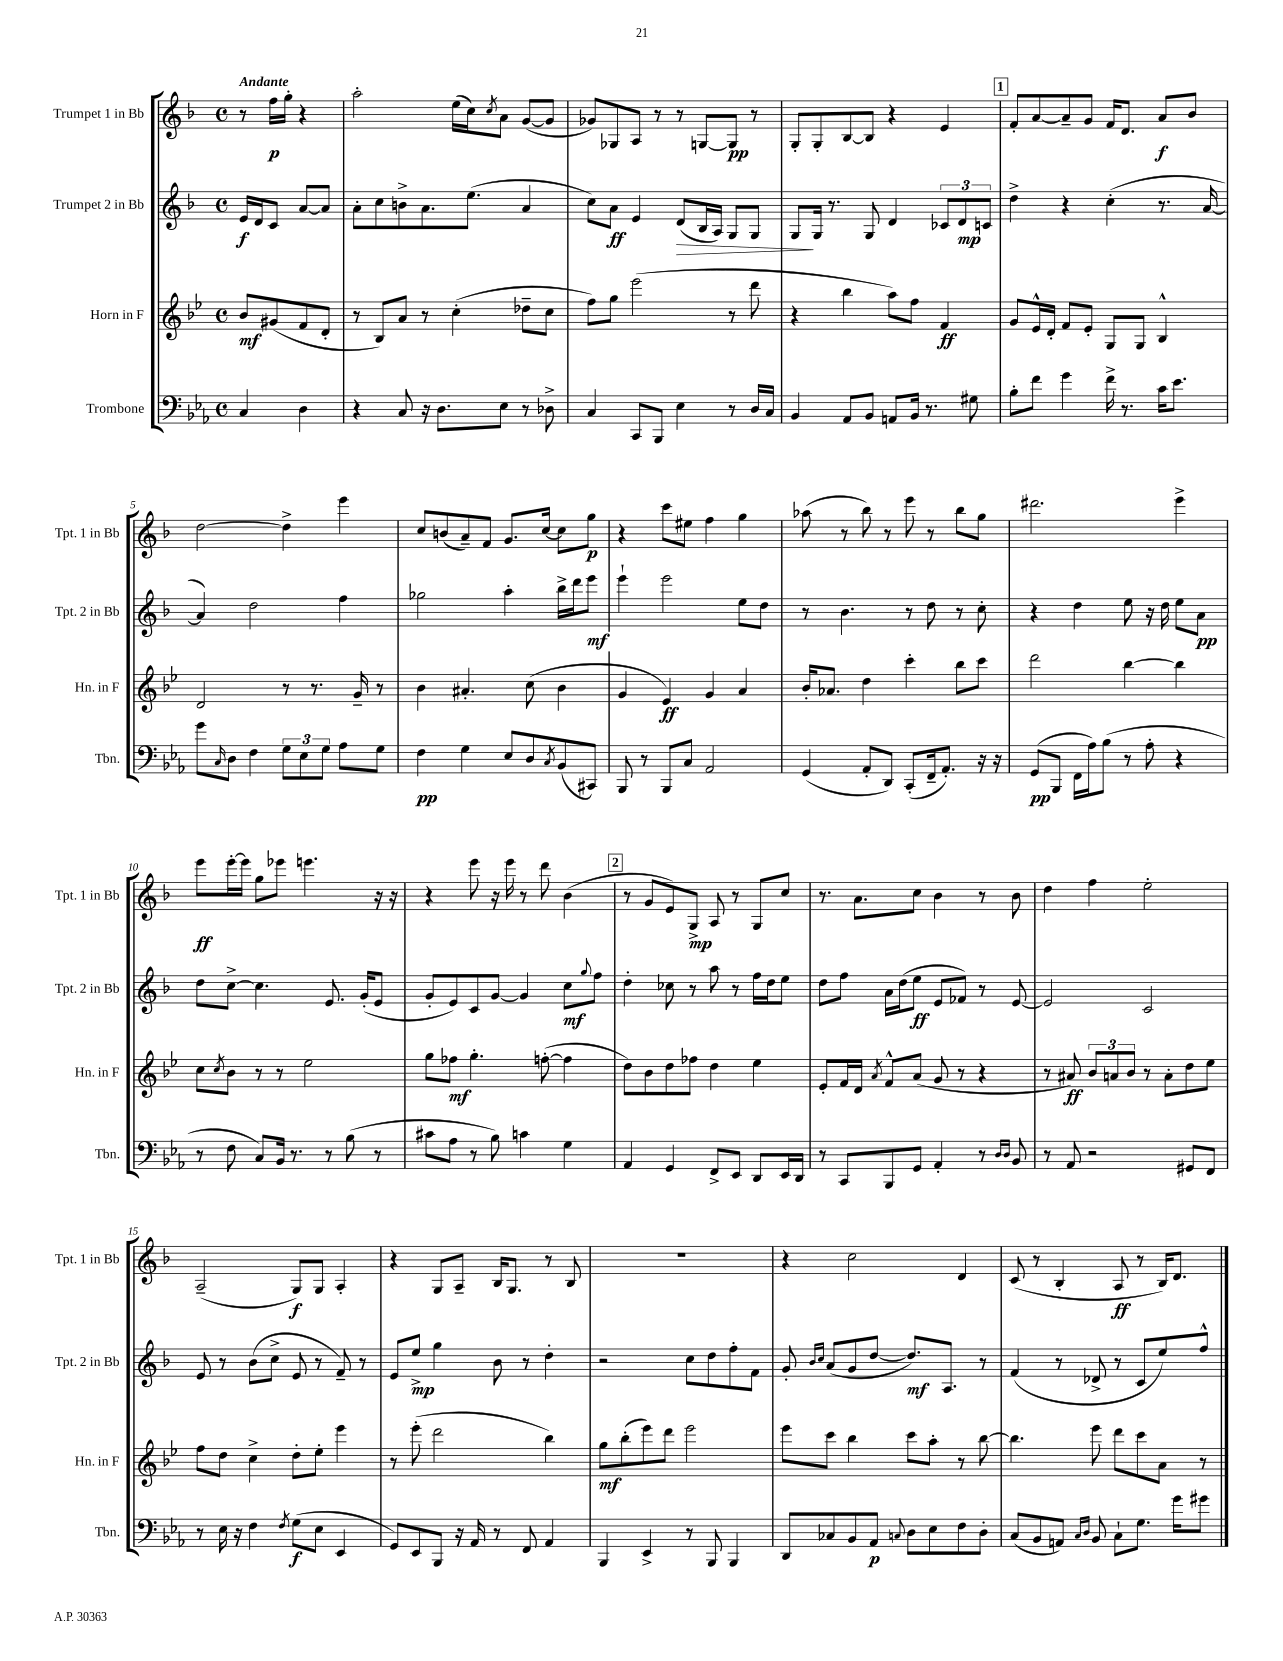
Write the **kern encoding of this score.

**kern	**kern	**kern	**kern
*staff4	*staff3	*staff2	*staff1
*clefF4	*clefG2	*clefG2	*clefG2
*k[b-e-a-]	*k[b-e-]	*k[b-]	*k[b-]
*M4/4	*M4/4	*M4/4	*M4/4
*met(c)	*met(c)	*met(c)	*met(c)
4C	8b-	16e	8r
.	.	16d	.
.	(8g#	8c	16ff
.	.	.	16gg'
4D	8f	[8a	4r
.	8d'	8a]	.
=	=	=	=
4r	8r	8a'	2aa'
.	8B-)	8cc	.
8C	8a	8b^	.
16r	8r	8.a	.
8.D	.	.	.
.	(4cc'	.	(16ee
.	.	(8.ee	16cc)
.	.	.	8qcc
8E-	.	.	8a
8r	8dd-~	4a	([8g
8D-^	8cc	.	8g]
=	=	=	=
4C	8ff)	8cc)	8g-)
.	8gg	8a	8G-
8CC	(2eee-	4e	8A
8BBB-	.	.	8r
4E-	.	(8d	8r
.	.	16B-	[8G
.	.	16A)	.
8r	8r	8G	8G]
16D	8ddd	8G	8r
16C	.	.	.
=	=	=	=
4BB-	4r	8G	8G'
.	.	16G	8G'
.	.	8.r	.
8AA-	4bb-	.	[8B-
8BB-	.	8G	8B-]
8AA	8aa)	4d	4r
16BB-	8ff	.	.
8.r	.	.	.
.	4f	12c-	4e
.	.	12d	.
8G#	.	.	.
.	.	12c	.
=	=	=	=
8B-'	8g	4dd^	8f'
8f	16e-^^	.	[8a
.	16d'	.	.
4g	8f	4r	8a~]
.	8e-'	.	8g
16f^	8G	(4cc'	16f
8.r	.	.	8.d
.	8G	.	.
16c	4B-^^	8.r	8a
8.e-	.	.	.
.	.	.	8b-
.	.	[16a	.
=	=	=	=
8g	2d	4a])	[2dd
16qqC	.	.	.
8D	.	.	.
4F	.	2dd	.
12G	8r	.	4dd^]
12E-	.	.	.
.	8.r	.	.
12G	.	.	.
8A-	.	4ff	4eee
.	16g~	.	.
8G	8r	.	.
=	=	=	=
4F	4b-	2gg-	8cc
.	.	.	(8b
4G	4.a#'	.	8a~)
.	.	.	8f
8E-	.	4aa'	8.g
8D	(8cc	.	.
.	.	.	[16cc
8qC	.	.	.
(8BB-	4b-	16bb-^	8cc]
.	.	16ddd	.
8CC#)	.	8eee	8gg
=	=	=	=
8BBB-	4g	4eee`	4r
8r	.	.	.
8BBB-	4e-)	2eee	8ccc
8C	.	.	8ee#
2AA-	4g	.	4ff
.	4a	8ee	4gg
.	.	8dd	.
=	=	=	=
(4GG	16b-'	8r	(8aa-
.	8.a-	.	.
.	.	4.b-	8r
8AA-'	4dd	.	8bb-)
8DD)	.	.	8r
(8CC'	4ccc'	8r	8eee
16FF~	.	8dd	8r
8.AA-')	.	.	.
.	8bb-	8r	8bb-
16r	8ccc	8cc'	8gg
16r	.	.	.
=	=	=	=
(8GG	2ddd	4r	2.ddd#
8BBB-	.	.	.
16FF	.	4dd	.
16A-)	.	.	.
(8B-	.	.	.
8r	[4bb-	8ee	.
8A-'	.	16r	.
.	.	16dd	.
4r	4bb-]	8ee	4eee^
.	.	8a	.
=	=	=	=
8r	8cc	8dd	8eee
.	8qcc	.	.
8F	8b-	[8cc^	[16eee'
.	.	.	16eee]
8C)	8r	4.cc]	8gg
16BB-	8r	.	8eee-
8.r	.	.	.
.	2ee-	.	4.eee
8r	.	8.e	.
(8B-	.	.	.
.	.	(16g'	.
8r	.	8e	16r
.	.	.	16r
=	=	=	=
8c#	8gg	8g'	4r
8A-	8ff-	8e)	.
8r	4.gg'	8c	8eee
8B-)	.	[8g	16r
.	.	.	16eee
4c	.	4g]	8r
.	([8ff'	.	8ddd
4G	4ff]	8cc	(4b-
.	.	8qqgg	.
.	.	8ff	.
=	=	=	=
4AA-	8dd)	4dd'	8r
.	8b-	.	8g
4GG	8dd	8cc-	8e)
.	8ff-	8r	8G^
8FF^	4dd	8aa	8A
8EE-	.	8r	8r
8DD	4ee-	16ff	8G
.	.	16dd	.
16EE-	.	8ee	8cc
16DD	.	.	.
=	=	=	=
8r	8e-'	8dd	8.r
8CC	16f	8ff	.
.	16d	.	8.a
.	8qa	.	.
8BBB-	8f^^	16a	.
.	.	(16dd	.
8GG	(8a	8ee	8cc
4AA-'	8g	8e	4b-
.	8r	8f-)	.
8r	4r	8r	8r
16qqD	.	.	.
16qqD	.	.	.
8BB-	.	[8e	8b-
=	=	=	=
8r	8r	2e]	4dd
8AA-	8a#)	.	.
2r	12b-	.	4ff
.	12a	.	.
.	12b-	.	.
.	8r	2c	2ee'
.	8a'	.	.
8GG#	8dd	.	.
8FF	8ee-	.	.
=	=	=	=
8r	8ff	8e	(2A~
16E-	8dd	8r	.
16r	.	.	.
4F	4cc^	(8b-	.
.	.	8cc^	.
8qF	.	.	.
(8G	8dd'	8e	8G)
8E-	8ee-'	8r	8G
4EE-	4eee-	8f~)	4A'
.	.	8r	.
=	=	=	=
8GG)	8r	8e	4r
8EE-	(8eee-'	8ee^	.
8BBB-	2ddd	4gg	8G
16r	.	.	8A~
16AA-	.	.	.
8r	.	8b-	16B-
.	.	.	8.G
8FF	.	8r	.
4AA-	4bb-)	4dd'	8r
.	.	.	8B-
=	=	=	=
4BBB-	8gg	2r	1r
.	(8bb-'	.	.
4EE-^	8eee-)	.	.
.	8ddd	.	.
8r	2eee-	8cc	.
8BBB-	.	8dd	.
4BBB-	.	8ff'	.
.	.	8f	.
=	=	=	=
8DD	8eee-	8g'	4r
.	.	16qqb-	.
.	.	16qqcc	.
8C-	8ccc	(8a	.
8BB-	4bb-	8g	2cc
8AA-	.	[8dd	.
8qqC	.	.	.
8D	8ccc	8.dd])	.
8E-	8aa'	.	.
.	.	8.A	.
8F	8r	.	4d
8D'	[8bb-	8r	.
=	=	=	=
(8C	4.bb-]	(4f	(8c
8BB-	.	.	8r
8AA)	.	8r	4B-'
16qqC	.	.	.
16qqD	.	.	.
8BB-	8eee-	8d-^	.
8C`	8ddd	8r	8A
8.G	8ccc	8c	8r
.	8a	8ee)	16B-)
16g	.	.	8.d
8g#	8r	8ff^^	.
==	==	==	==
*-	*-	*-	*-
